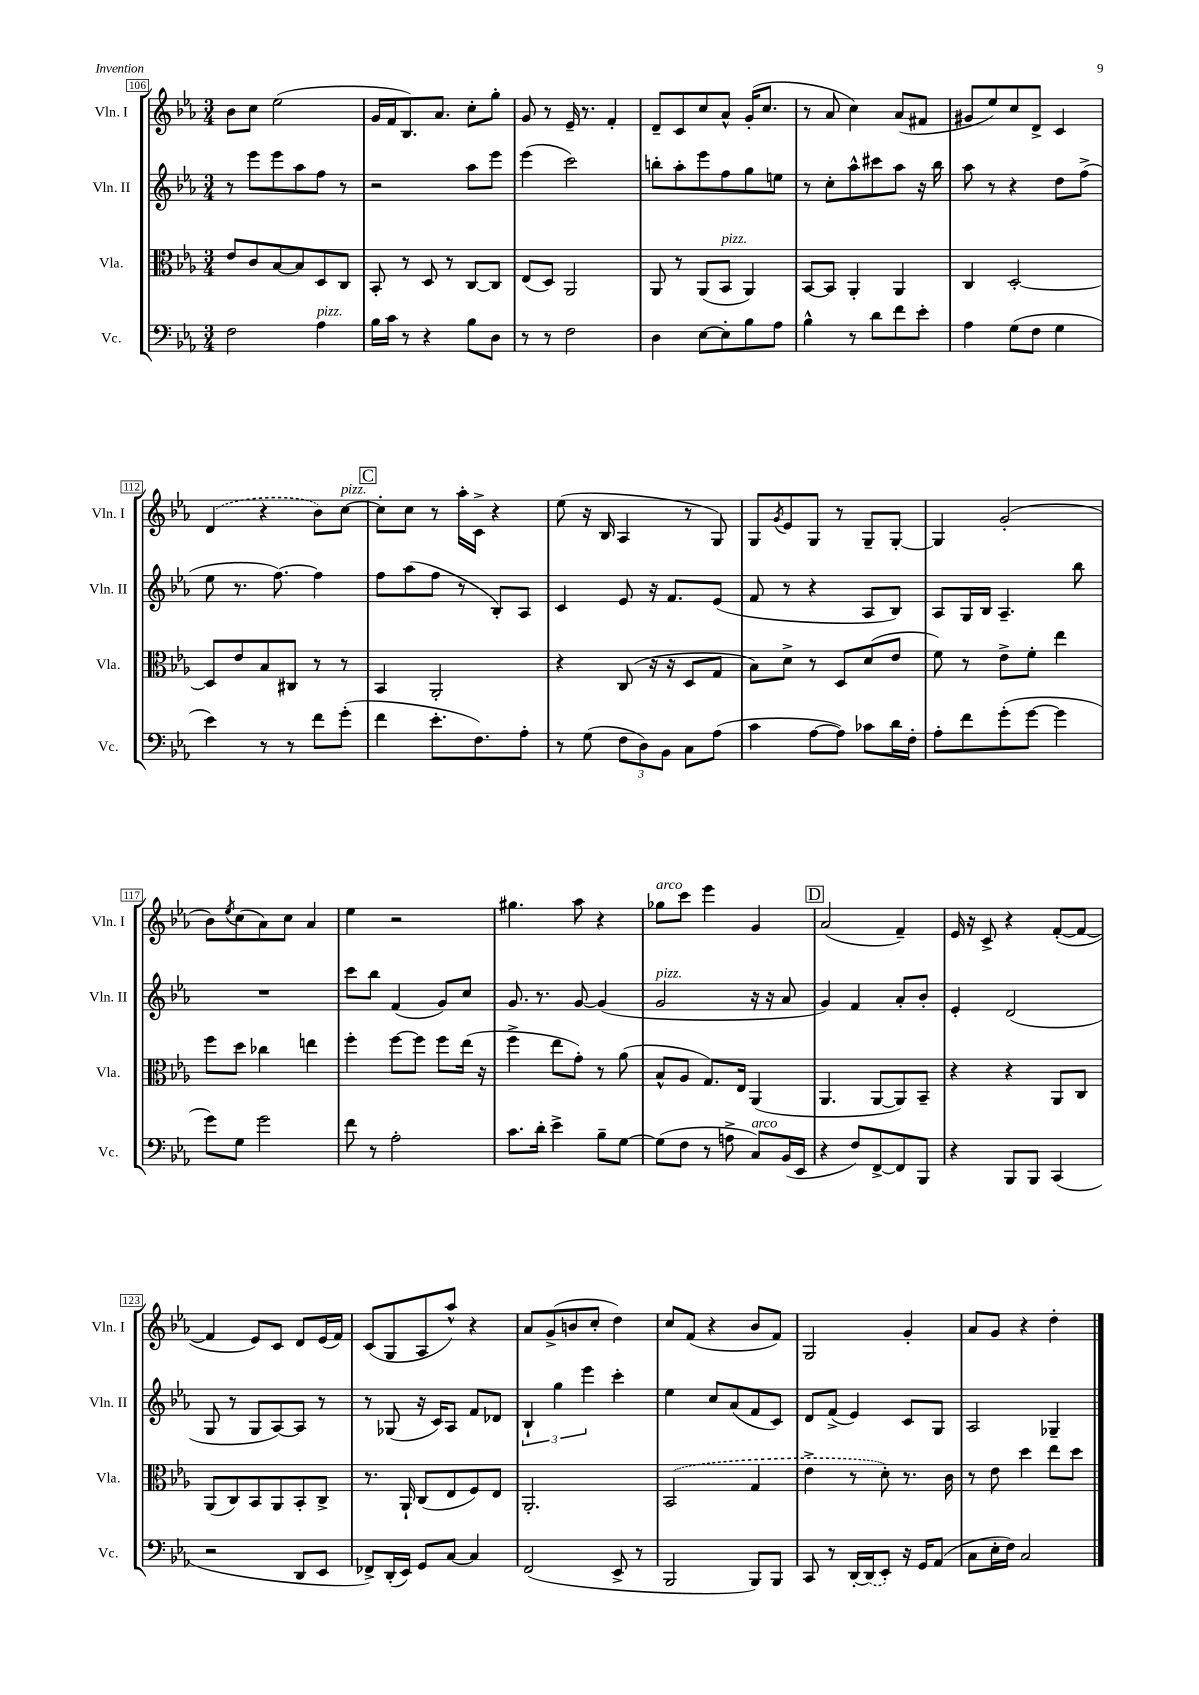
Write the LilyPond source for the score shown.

<<
\new StaffGroup <<
\new Staff = "s0" \with { instrumentName = "Vln. I" shortInstrumentName = "Vln. I" } {
    \clef treble \key ees \major \numericTimeSignature \time 3/4
    bes'8 c''8 ees''2( |
    g'16 f'16 bes8.) aes'8. c''8-. g''8-. |
    g'8 r8 ees'16-- r8. f'4-. |
    d'8-- c'8 c''8 aes'8-^ g'16-.( c''8. |
    r8 aes'8 c''4) aes'8( fis'8 |
    gis'8 ees''8) c''8 d'8-> c'4 |
    \once \slurDashed d'4( r4 bes'8) c''8~^\markup { \italic "pizz." } |
    \mark \markup { \box "C" } c''8-. c''8 r8 aes''16-. c'16-> r4 |
    ees''8( r16 bes16 aes4 r8 g8) |
    g8 \acciaccatura { g'8 } ees'8 g8 r8 g8-- g8~-. |
    g4 g'2-.( |
    bes'8) \acciaccatura { ees''8 } c''8( aes'8) c''8 aes'4 |
    ees''4 r2 |
    gis''4. aes''8 r4 |
    ges''8^\markup { \italic "arco" } c'''8 ees'''4 g'4 |
    \mark \markup { \box "D" } aes'2( f'4--) |
    ees'16 r16 c'8-> r4 f'8~-.( f'8~ |
    f'4 ees'8) c'8 d'8 ees'16( f'16) |
    c'8( g8 aes8 aes''8-^) r4 |
    aes'8 g'8->( b'8 c''8-. d''4) |
    c''8 f'8( r4 bes'8 f'8) |
    g2 g'4-. |
    aes'8 g'8 r4 d''4-. \bar "|." |
}
\new Staff = "s1" \with { instrumentName = "Vln. II" shortInstrumentName = "Vln. II" } {
    \clef treble \key ees \major \numericTimeSignature \time 3/4
    r8 ees'''8 ees'''8 aes''8 f''8 r8 |
    r2 aes''8 ees'''8 |
    ees'''4( c'''2) |
    b''8-. aes''8-. ees'''8 f''8 g''8 e''8 |
    r8 c''8-. aes''8-^ cis'''8 aes''8 r16 bes''16 |
    aes''8 r8 r4 d''8 f''8->( |
    ees''8 r8. f''8.~) f''4 |
    \mark \markup { \box "C" } f''8 aes''8( f''8 r8 bes8-.) aes8 |
    c'4 ees'8 r16 f'8. ees'8( |
    f'8 r8 r4 aes8 bes8) |
    aes8 g16 bes16 aes4.-- bes''8 |
    R2. |
    c'''8 bes''8 f'4( g'8) c''8 |
    g'8. r8. g'8~ g'4( |
    g'2^\markup { \italic "pizz." } r16 r16 aes'8 |
    \mark \markup { \box "D" } g'4) f'4 aes'8-. bes'8-. |
    ees'4-. d'2( |
    g8 r8 g8 aes8~) aes8 r8 |
    r8 ges8( r16 c'16) aes8 f'8 des'8 |
    \tuplet 3/2 { bes4-! g''4 ees'''4 } c'''4-. |
    ees''4 c''8 aes'8( f'8 c'8) |
    d'8 f'8->( ees'4) c'8 g8 |
    aes2 ges4-- \bar "|." |
}
\new Staff = "s2" \with { instrumentName = "Vla." shortInstrumentName = "Vla." } {
    \clef alto \key ees \major \numericTimeSignature \time 3/4
    ees'8 c'8 bes8~ bes8 d8 c8 |
    bes,8-. r8 d8 r8 c8~ c8 |
    ees8( d8) aes,2 |
    aes,8 r8 aes,8( bes,8^\markup { \italic "pizz." } aes,4) |
    bes,8~ bes,8 aes,4-. aes,4 |
    c4 d2~-. |
    d8 ees'8 bes8 cis8 r8 r8 |
    \mark \markup { \box "C" } bes,4 aes,2-. |
    r4 c8( r16 r16 d8 g8 |
    bes8) d'8-> r8 d8 d'8( ees'8 |
    f'8) r8 ees'8-> f'8-. ees''4 |
    f''8 d''8 ces''4 e''4 |
    f''4-. f''8~ f''8 f''8 ees''16( r16 |
    f''4-> ees''8 g'8-.) r8 aes'8( |
    bes8-^ aes8 g8.) ees16 aes,4( |
    \mark \markup { \box "D" } aes,4. aes,8~ aes,8) bes,8-- |
    r4 r4 aes,8 c8 |
    aes,8( c8) bes,8 aes,8 bes,8-. c8-> |
    r8. aes,16-! c8( ees8 f8) ees8 |
    aes,2.-. |
    \once \slurDashed bes,2( g4 |
    ees'4-> r8 d'8-.) r8. c'16 |
    r8 ees'8 d''4 ees''8 d''8 \bar "|." |
}
\new Staff = "s3" \with { instrumentName = "Vc." shortInstrumentName = "Vc." } {
    \clef bass \key ees \major \numericTimeSignature \time 3/4
    f2 aes4^\markup { \italic "pizz." } |
    bes16 c'16 r8 r4 bes8 d8 |
    r8 r8 f2 |
    d4 ees8~ ees8-. bes8 aes8 |
    bes4-^ r8 d'8 f'8 ees'8-. |
    aes4 g8( f8 g4 |
    ees'4) r8 r8 f'8 g'8-.( |
    \mark \markup { \box "C" } f'4 ees'8.-. f8.) aes8-. |
    r8 g8( \tuplet 3/2 { f8 d8) bes,8 } c8 aes8( |
    c'4 aes8~ aes8) ces'8 d'16 f16-. |
    aes8-. f'8 g'8-.( g'8~ g'4 |
    g'8) g8 g'2 |
    f'8 r8 aes2-. |
    c'8. d'16-. ees'4-> bes8-- g8~ |
    g8( f8 r8 a8-> c8^\markup { \italic "arco" }) bes,16( ees,16 |
    \mark \markup { \box "D" } r4 f8) f,8~-> f,8 bes,,8 |
    r4 bes,,8 bes,,8 c,4( |
    r2 d,8 ees,8 |
    fes,8->) d,16-.( ees,16) g,8 c8~ c4 |
    f,2( ees,8-> r8 |
    bes,,2 bes,,8) bes,,8 |
    c,8 r8 d,16~-. \once \slurDashed d,16( ees,8-.) r16 g,16 aes,8( |
    c8 ees16-. f16) c2 \bar "|." |
}
>>
>>
\layout { \context { \Score currentBarNumber = #106 \override BarNumber.stencil = #(make-stencil-boxer 0.1 0.3 ly:text-interface::print) } }
